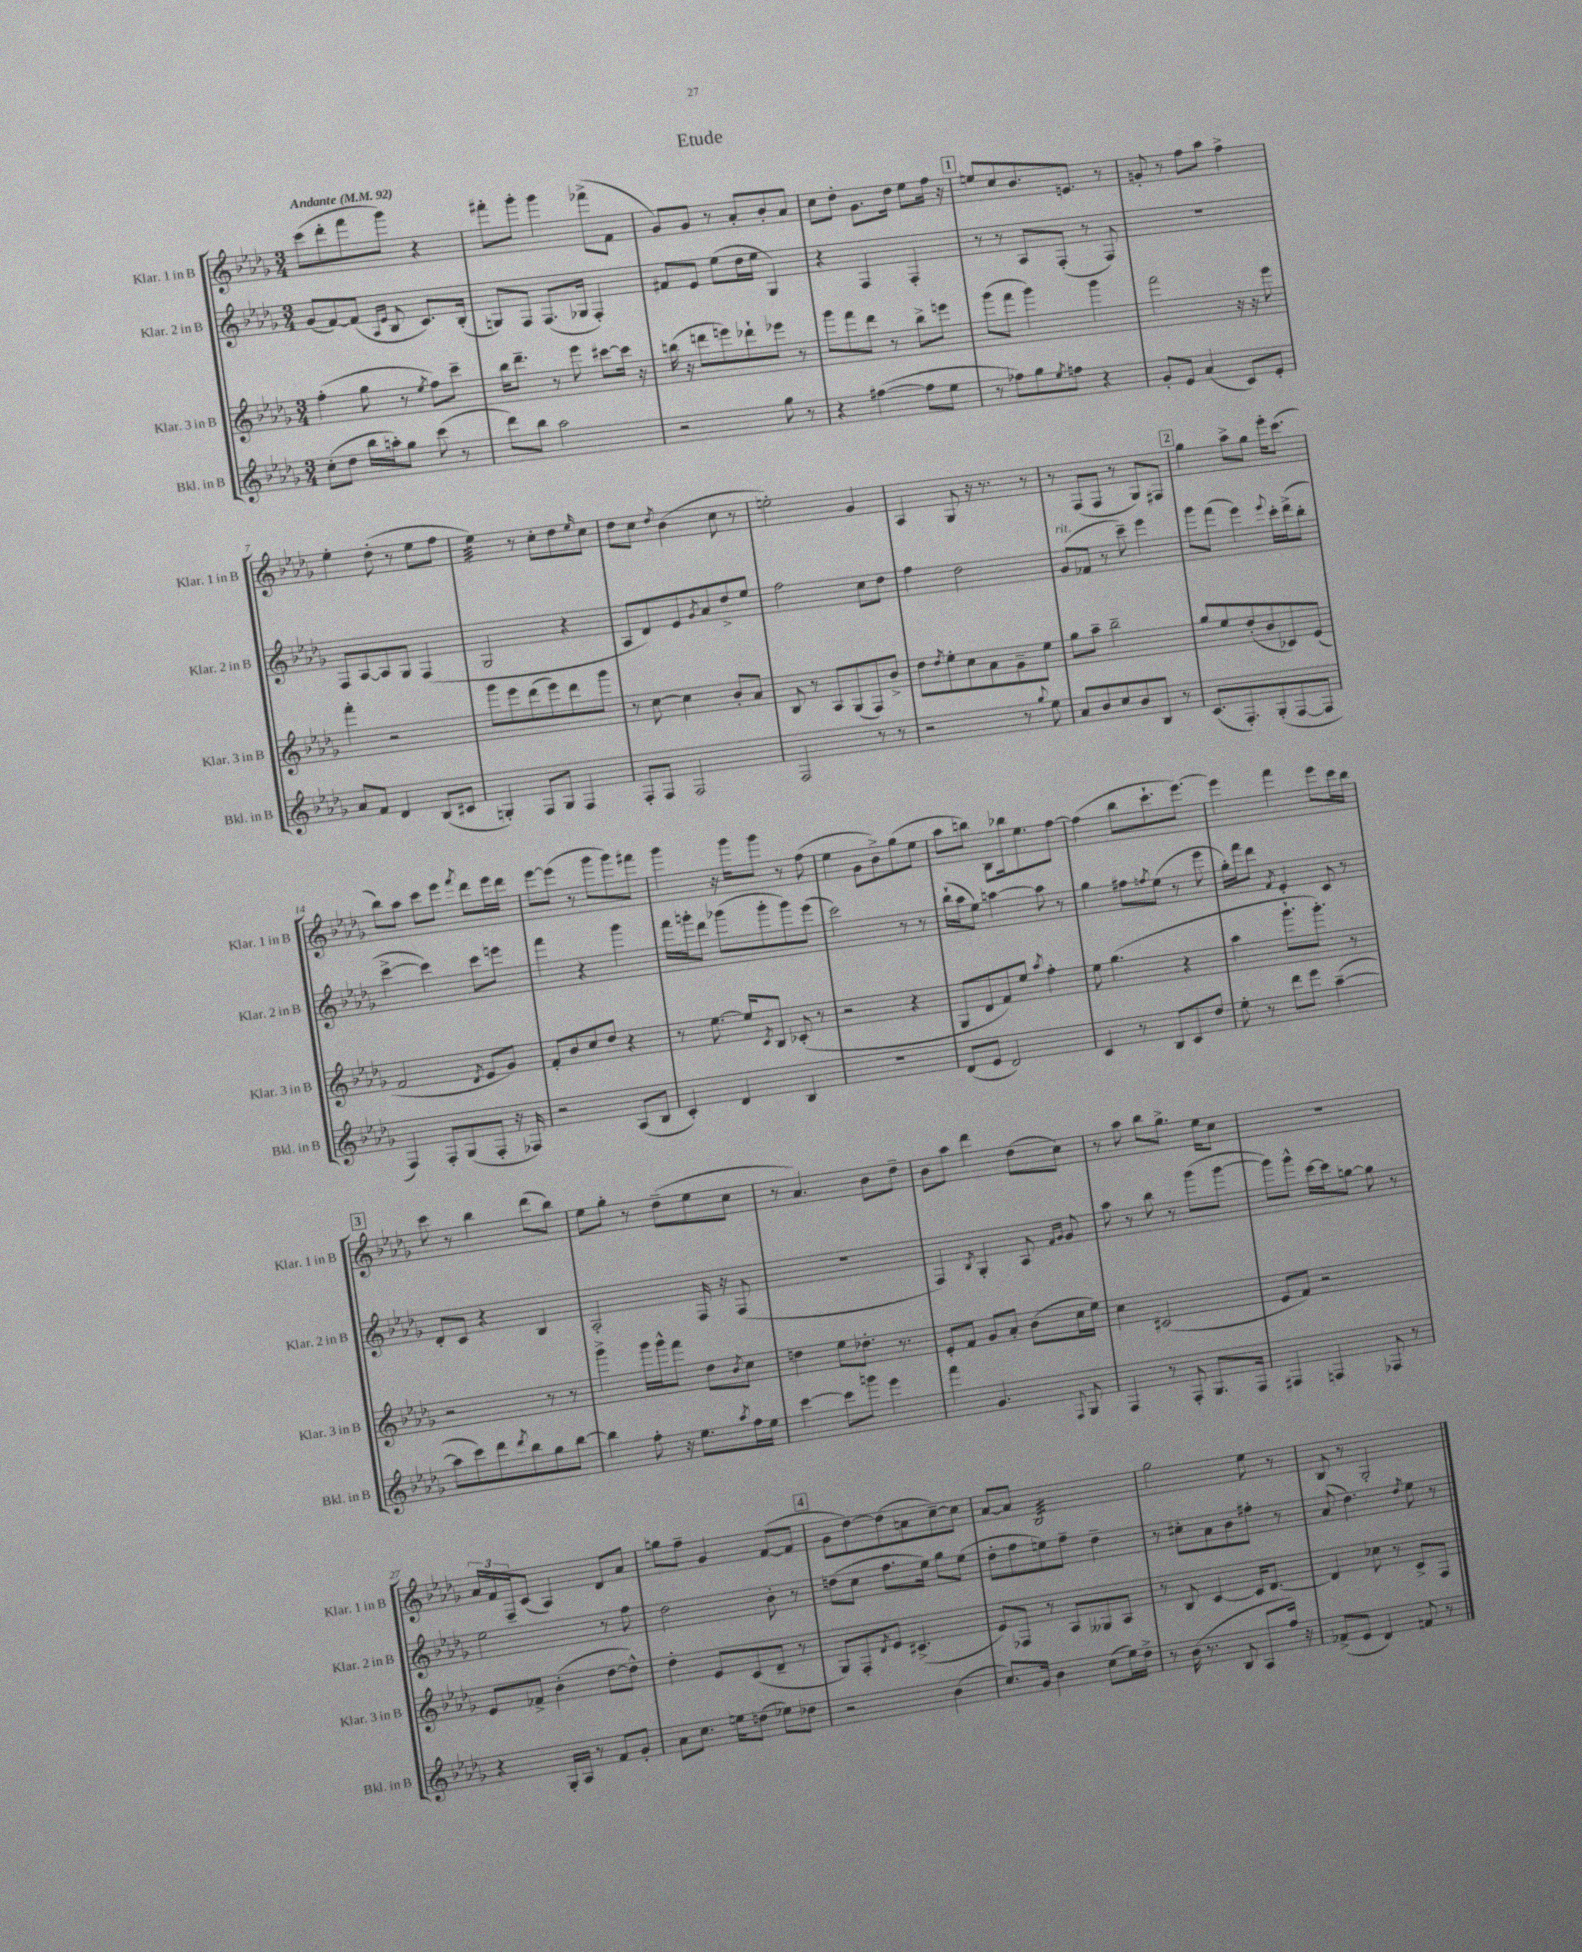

**kern	**kern	**kern	**kern
*staff4	*staff3	*staff2	*staff1
*clefG2	*clefG2	*clefG2	*clefG2
*k[b-e-a-d-g-]	*k[b-e-a-d-g-]	*k[b-e-a-d-g-]	*k[b-e-a-d-g-]
*M3/4	*M3/4	*M3/4	*M3/4
*MM92	*MM92	*MM92	*MM92
(8cc'\L	(4ff'\	(8g-/L	(8ccc\L
8dd-\J	.	[8f/)	8ddd-'\
16bb-\LL	8gg-\	(8f/]J	8fff\
16aa'\J)	.	.	.
.	.	16qqA-/LL	.
.	.	16qqe-/JJ	.
8gg-\J	8r	8B-/	8ggg-\J)
.	8qee-/	.	.
(8ccc\	8ff\L)	8.c/L)	4r
8r	8ccc~\J	.	.
.	.	(16B-'/Jk	.
=	=	=	=
8ddd-\L)	16bb-\LK	8G/L)	8fff#'\L
.	8.ddd-~\J	.	.
8bb-\J	.	8F/J	8ggg-'\J
2aa-\	8r	(8.F/L	4ggg-\
.	8eee-\	.	.
.	.	16G-/Jk	.
.	[8ccc#\L	4F'/)	(8fff-^\L
.	16ccc#\]Jk	.	8f\J
.	16r	.	.
=	=	=	=
2r	(16bb\	8f#/L	8g-/L)
.	16r	.	.
.	8ddd\L	8e-/J	8g-/J
.	8eee\)	(8ee-\L	8r
.	8ddd-`\	16dd-\L	8a-'/L
.	.	16ee-\JJ	.
8gg-\	8eee-\J	4G-/)	8b-'/
8r	8r	.	8a-/J
=	=	=	=
4r	8ggg-\L	4r	8cc\L
.	8fff\	.	8dd-'\J
([4ff#\	8ddd-\J	4F/	8.g-\L
.	8r	.	.
.	.	.	16dd-\Jk
8ff#\]L	8bb-^\L	4F'/	8ee-\L
8ee-\J	8eee\J	.	16ff\Jk
.	.	.	16r
=	=	=	=
8r	(8ggg-\L	8r	8ee/L
8ff-\L)	8fff\J	8r	8cc/
8gg-\	4ggg-\)	8A-/L	8.b-/
8qee-/	.	.	.
8ff\J	.	(8F'/J	.
.	.	.	8.e/J
4r	4ggg-\	8r	.
.	.	8F/)	8r
=	=	=	=
8g-'/L	2fff\	2.r	8g'/
8e-/J	.	.	8r
(4a-/	.	.	8ff\L
.	.	.	8aa-\J
8c/L)	16r	.	4ff^\
.	16r	.	.
8e-'/J	8eee-\	.	.
=	=	=	=
8a-/L	4fff'\	8F/L	4ee-'\
8f/J	.	[8A-/	.
4d-/	2r	8A-/]	(8dd-'\
.	.	8G-/J	8r
(8B-/L	.	(4F/	8ee-\L
8c#/J	.	.	8ff\J
=	=	=	=
4G'/)	8ggg-\L	2G-/	4ee-\)
.	8eee-\	.	.
8F/L	(8ddd-\	.	8r
8G/J	8eee-\)	.	8cc'\L
4F/	8ddd-\	4r	8dd-\
.	.	.	16qqee-/
.	8ggg-\J	.	8cc\J
=	=	=	=
8F'/L	8r	8A-/L	8dd-\L
8F/J	[8cc\	8d-/)	8cc\J
.	.	.	8qdd-/
2F/	4cc\]	8e-/	(4b-\
.	.	8qg-/	.
.	.	8a-/	.
.	8b-'/L	8dd-^/	8cc\
.	8a-/J	8ee-/J	8r
=	=	=	=
2F/	8B-/	2ff\	2ee'\)
.	8r	.	.
.	8A-/L	.	.
.	(8G-/	.	.
8r	8F/)	8cc\L	4g-/
8r	8b-^/J	8dd-\J	.
=	=	=	=
2r	8dd-\L	4ff\	4A-/
.	8qdd-/	.	.
.	8ee-'\	.	.
.	8cc\	2dd-\	8G-/
.	8a-\	.	16r
.	.	.	8.r
8r	8g-~\	.	.
8qqgg-/	.	.	.
8ee-\	8ee-\J	.	8r
=	=	=	=
8a-/L	8gg-\L	(8g-/L	8r
8b-/	8aa-~\J	8f-/J	(8F/L
8cc/	2bb-~\	8r	8F/J
8b-/	.	8ccc~\)	8r
8B-/J	.	4eee-\	8G-/L)
8r	.	.	8F#/J
=	=	=	=
(8.c/L	8gg-/L	8ggg-\L	4gg-\
.	8ee-/	(8fff\J	.
8.F'/)	.	.	.
.	(8dd-'/	4eee-\)	8aa-^\L
(8G-'/	8b-/	.	8gg-\J
.	.	8qqeee-/	.
[8F/	8c-/)	16ccc'\LL	16eee-'\LK
.	.	(16ddd-^\J	(8.ccc\J
8F/]J	(8e-/J	8bb-'\J	.
=	=	=	=
4F/)	2f/	[4ccc^\	8bb-\L)
.	.	.	8aa-\J
8F'/L	.	4ccc\])	8ccc\L
(8G-/	.	.	8eee-\J
.	8qd-/	.	8qfff/
8F'/J	8e-/L	8ccc\L	8ddd-\L
16r	8g-/J)	8eee\J	16eee-\L
16F-/)	.	.	16ddd-\JJ
=	=	=	=
2r	8f'/L	4fff\	[8eee-\L
.	8b-/	.	(8eee-\]J
.	8cc/	4r	8r
.	8dd-/J	.	8ggg-\L
(8A-/L	4r	4ggg-\	8ggg-\)
8B-/J	.	.	8fff#\J
=	=	=	=
4c'/)	8r	16fff\LL	4ggg-\
.	.	16ggg'\J	.
.	[8.ee-\	8ddd-\J	.
4d-/	.	(8ggg-\L	16r
.	16ee-/]LK	.	16ggg-\LK
.	8qc/	.	.
.	8B-/J	8ggg-'\	8ggg-\J
4B-/	(8c-'/	8ggg-\)	8r
.	8r	(8eee-\J	(8ff\
=	=	=	=
2.r	2r	2ccc\)	4ee-\
.	.	.	8g-\L
.	.	.	8b-^\)
.	4r	8r	(8gg-\
.	.	8r	8ee-\J
=	=	=	=
(8d-/L	8G-/L	(16bb-`\LL	8aa-\L
.	.	16aa-\J	.
8e-/J	8d-/	8ee-\J)	8bb\J)
2d-/)	8f/)	[4aa\	8B-\L
.	8ee-/J	.	16bb-\k
.	.	.	8.ee-\
.	8qaa-/	.	.
.	4ff'\	8aa\]	.
.	.	8r	[8ff\J
=	=	=	=
4c/	8ee-\	4gg-\	(4ff\]
.	(4.gg-\	.	.
8r	.	8ff#\L	8bb-\L
.	.	8qff/	.
8B-/L	.	(8ee-\J	8.ccc`\
8c/	4r	8r	.
.	.	.	[8.eee-\J)
8dd-/J	.	8eee-\	.
=	=	=	=
8ee-'\	4aa-\	16gg-'\LL)	4eee-\]
.	.	16fff\J	.
8r	.	8ddd-\J	.
.	.	8qf/	.
8ddd-\L	8.ggg-`\L	4e-'/	4fff\
8eee-\J	.	.	.
.	8.ggg-'\J)	.	.
([4aa-~\	.	8c/	8eee-\L
.	8r	8r	16ccc\L
.	.	.	16bb-\JJ
=	=	=	=
8aa-\]L	2r	8d-'/L	8ccc\
8ccc\)	.	8c/J	8r
8ddd-\	.	4r	4bb-\
8qddd-/	.	.	.
8bb-\	.	.	.
8gg-\	8r	4B-/	(8ddd-\L
[8bb-\J	8r	.	8bb-\J)
=	=	=	=
4bb-\]	4ggg-^\	2A-'/	8ee-\L
.	.	.	8gg-'\J
8ff'\	16ggg-\LL	.	8r
.	16ggg-^^\J	.	.
16r	8fff\J	.	(8dd-~\L
8.ee-\L	.	.	.
.	8dd-\L	16F/	8ee-\
.	.	16r	.
8qaa-/	8qb-/	.	.
16ff\L	8cc\J	(8F/	8cc\J
16ee-\JJ	.	.	.
=	=	=	=
[4ccc\	4dd\	2.r	8r
.	.	.	4.a-/)
8ccc\]L	8ee-\L	.	.
8ggg\J	8.dd-'\J	.	.
4eee-\	.	.	8b-\L
.	8.r	.	.
.	.	.	8dd-~\J
=	=	=	=
4fff\	8e-'/L	4F/)	8b-\L
.	8f/J	.	8aa-\J
.	.	8qB-/	.
4.g-/	8g-/L	4G-'/	4ddd-\
.	8a-'/J	.	.
.	(8b-\L	8A-/	(8dd-\L
.	.	16qqf/LL	.
8qqF/	.	16qqg-/JJ	.
8G-/	16cc\L	8g-/	8cc\J)
.	16ee-\JJ)	.	.
=	=	=	=
4F/	4cc\	8aa-\	8r
.	.	8r	8aa-\
8r	(2c#/	8bb-\	8bb-\L
8F'/	.	8r	8.gg-^\J
8.G-/L	.	(8ggg-\L	.
.	.	.	16ee-\LK
.	.	[8ggg-\J	8cc\J
16F/Jk	.	.	.
=	=	=	=
4F#/	8e-/L	8ggg-\]L)	2.r
.	8f/J)	8ggg-^^\J	.
4F/	2r	[16ccc\LL	.
.	.	16ccc\]J	.
.	.	[8gg\J	.
8F-/	.	8gg\]	.
8r	.	8r	.
=	=	=	=
4r	8e-/L	2ee-\	24a-/LL
.	.	.	24f/
.	.	.	24F~/J
.	8f-^/J	.	(8c/J
16G-'/LL	(4b-'\	.	4A-/)
16A-/JJ	.	.	.
8r	.	.	.
8f/L	[8dd-\L	8r	8d-/L
8g-'/J	8dd-^^\]J)	8ff\	8a-/J
=	=	=	=
8a-\L	4dd-'\	2dd-\	8gg\L
8.cc\J	.	.	8ff~\J
.	8e-/L	.	4g-/
16ee\LK	.	.	.
(8dd\J	(8c/	.	.
8ee-\L)	8d-~/J	8b-'\	([8f/L
8dd-\J	8r	8r	8f/]J
=	=	=	=
2r	8G-/L)	(8dd\L	8g-\L
.	8F'/	8cc\J	[8dd-\)
.	8qd-/	.	.
.	8e-/J	8.ff\L	(8dd-\]
.	(4.c#^/	.	8a\
.	.	16ee-\Jk)	.
(4b-\	.	8gg-\L	[8cc~\)
.	.	(8ee-\J	8cc\]J
=	=	=	=
8.cc/L)	8e-/L)	8dd-'\L	[8a-/L
.	8F-/J	8ff\	8a-/]J
16g-/Jk	.	.	.
4b-\	8r	8ee\)	2B-/
.	8A-/L	8ff~\J	.
(8cc\L	8G--/	4dd-~\	.
16ee-\L)	8A-/J	.	.
16dd-^\JJ	.	.	.
=	=	=	=
8r	8r	8r	2gg-\
(16b-\	8B-/	8cc#'\L	.
8.r	.	.	.
.	[4c/	8a-\	.
8B-/	.	8b-\	.
8A-/L	16c/]LK	8ff#'\J	8ee-\
.	[8.d-/J	.	.
16ff/Jk)	.	8r	8r
16r	.	.	.
=	=	=	=
(8f-^/L	4d-/]	(8a-/	8B-/
8e-/J	.	4.dd-\)	8r
4d-/)	8cc-\	.	2G-'/
.	8r	.	.
.	.	8qdd-/	.
8f/	8c^/L	8ee-\	.
8r	8F/J	8r	.
==	==	==	==
*-	*-	*-	*-
